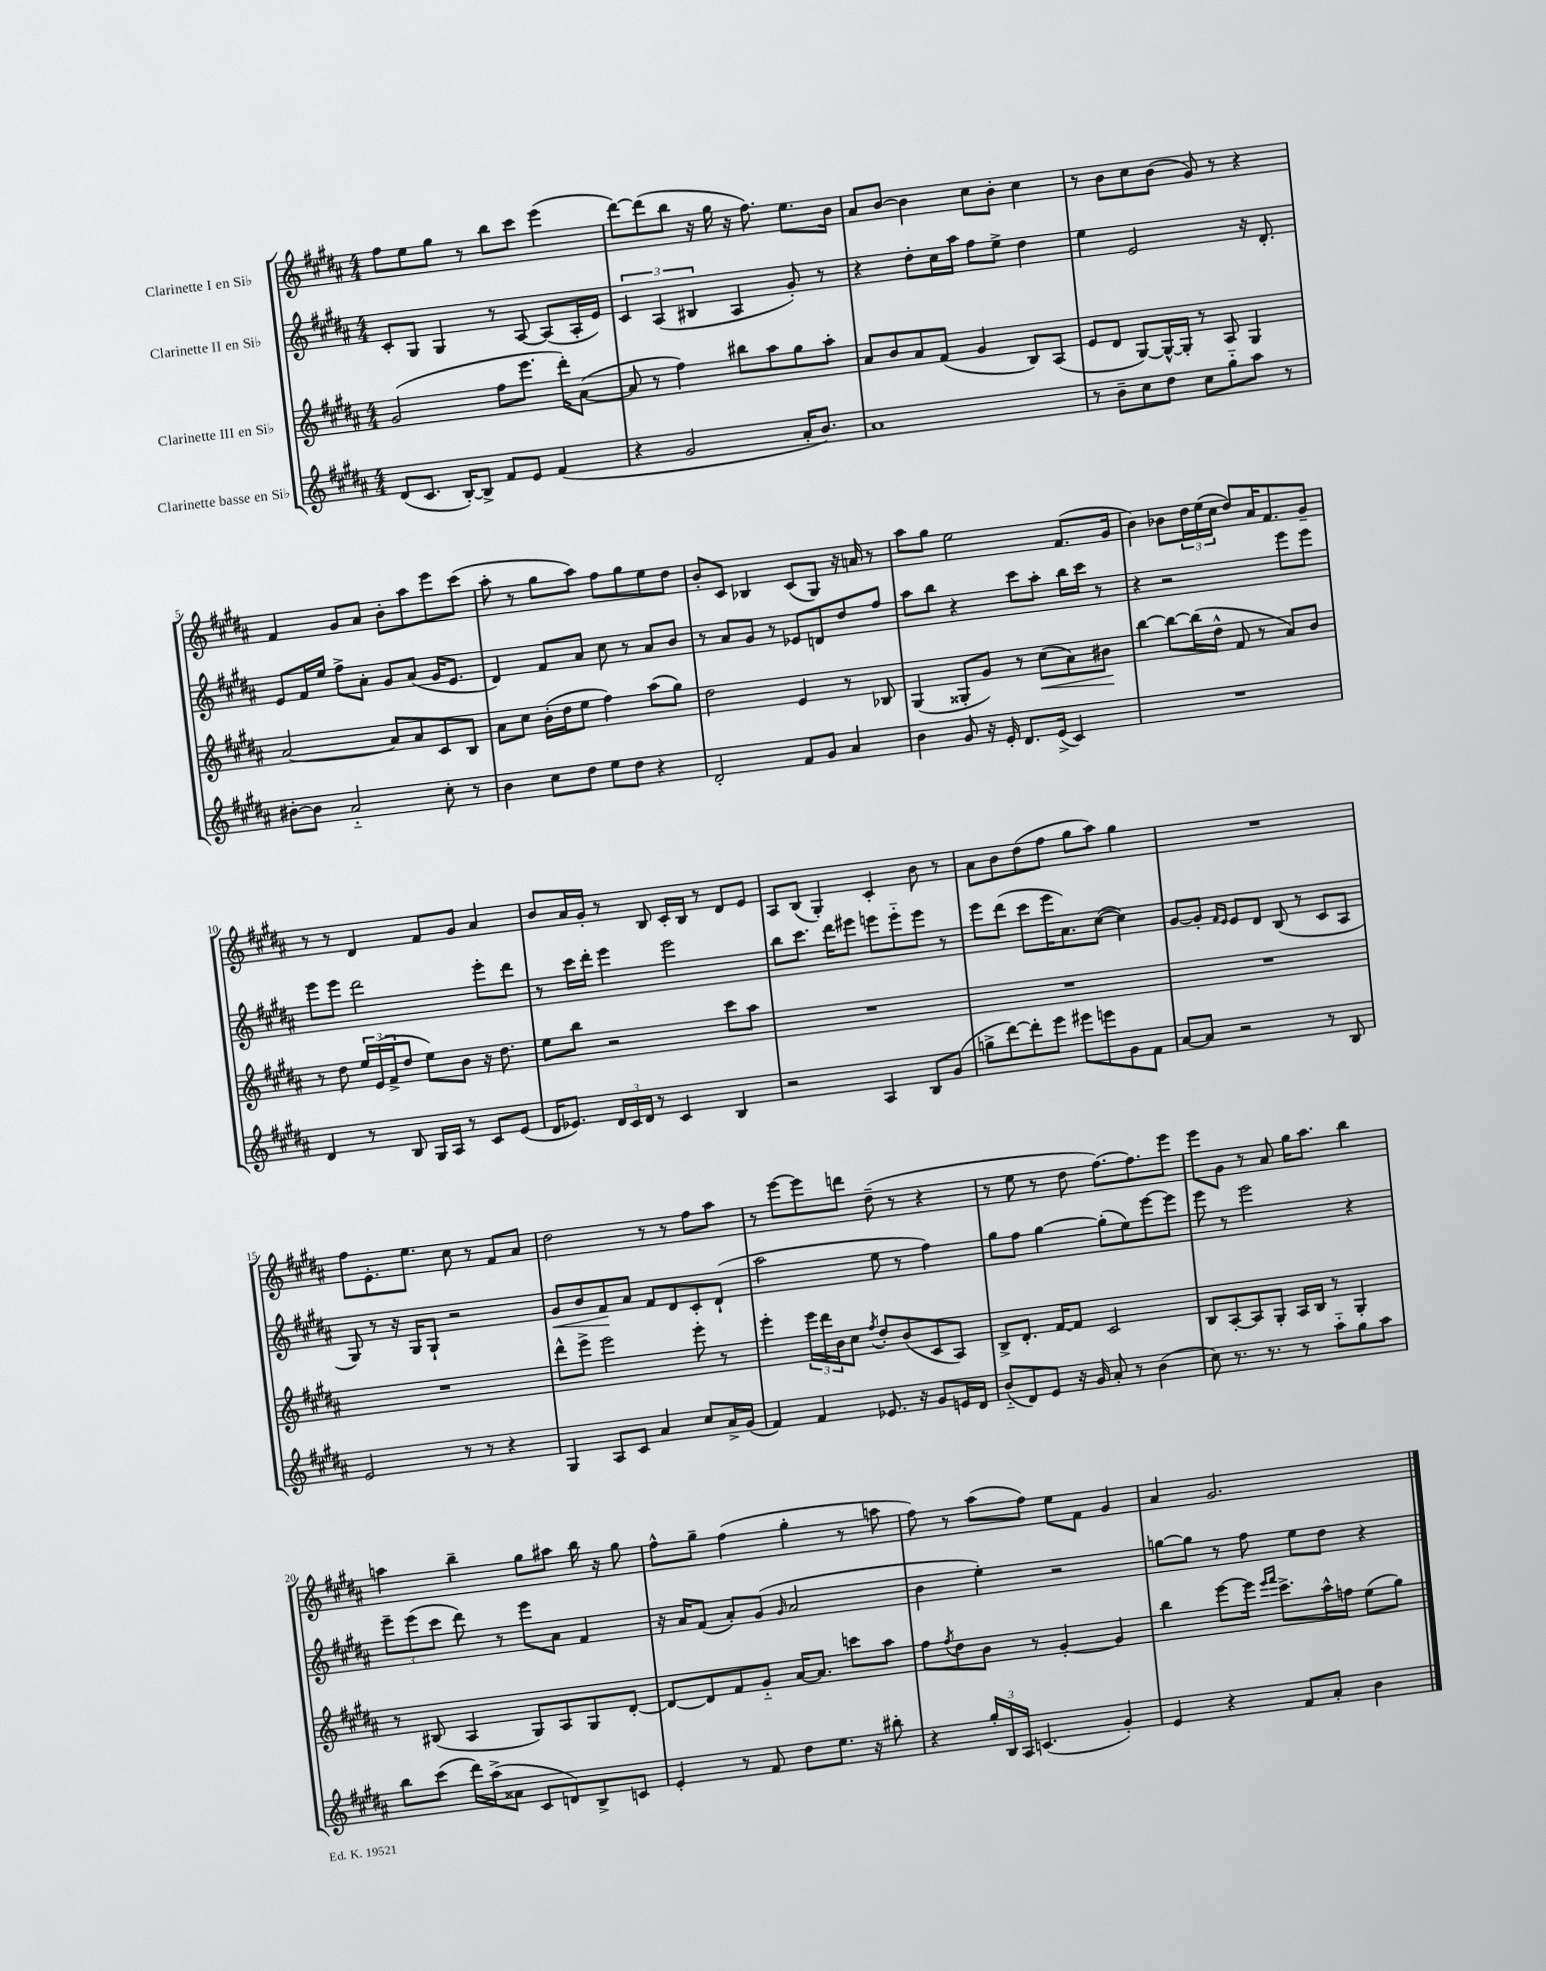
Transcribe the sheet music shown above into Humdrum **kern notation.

**kern	**kern	**kern	**kern
*staff4	*staff3	*staff2	*staff1
*clefG2	*clefG2	*clefG2	*clefG2
*k[f#c#g#d#a#]	*k[f#c#g#d#a#]	*k[f#c#g#d#a#]	*k[f#c#g#d#a#]
*M4/4	*M4/4	*M4/4	*M4/4
(8d#	(2g#	8c#'	8ff#
8.c#	.	8G#	8ee
.	.	4G#	8gg#
[16B')	.	.	.
8B^]	.	.	8r
8f#	8ff#	8r	8bb
8e	8.eee	[8A#	8ccc#
(4f#	.	(8A#]	(4eee
.	16ddd#')	.	.
.	([8a#	16A#'	.
.	.	16e)	.
=	=	=	=
4r	8a#]	6c#	[8ddd#)
.	8r	.	(8ddd#]
.	.	(6A#	.
2g#	4ff#)	.	8bb
.	.	6B#	.
.	.	.	16r
.	.	.	16gg#
.	8bb#	4A#	16r
.	.	.	8.ff#)
.	8aa#	.	.
16a#'	8gg#	8g#')	8.ee
8.b)	.	.	.
.	8aa#'	8r	.
.	.	.	16b
=	=	=	=
1a#	8a#	4r	8a#
.	8b	.	[8b
.	8a#	8dd#'	4b]
.	(8f#	16cc#	.
.	.	16aa#	.
.	4g#	8ff#	8cc#
.	.	8ee^	8b'
.	8B)	4dd#	4cc#
.	(8A#	.	.
=	=	=	=
8r	8e	4ee	8r
8b~	8d#	.	8b
8cc#	[8G#)	2e	8cc#
8dd#	16G#^^_	.	(8b
.	16G#']	.	.
8cc#	8r	.	8g#)
8gg#'~	8A#	.	8r
8aa#	4G#	16r	4r
.	.	8.d#'	.
8r	.	.	.
=	=	=	=
[8b#'	[2a#	8e	4f#
8b#]	.	16f#	.
.	.	16ee	.
2a#'~	.	8ff#^	8g#
.	.	8a#'	8a#
.	8a#]	8g#	8b'
.	8a#	(8a#	8aa#
8cc#'	8c#	16g#	8eee
.	.	8.e	.
8r	8B	.	(8ccc#
=	=	=	=
4b	8a#	4d#)	8aa#'
.	8cc#	.	8r
8cc#	(16b'	8f#	8gg#
.	16dd#	.	.
8dd#	8ee	8a#	8aa#)
8ee	4ff#)	8cc#	8ff#
8dd#	.	8r	8gg#
4r	(8aa#	8a#	8ee
.	8gg#)	8b	8dd#
=	=	=	=
2d#'	2dd#	8r	8b'
.	.	8a#	8c#
.	.	8g#	4B-
.	.	8r	.
8f#	4e	8e-	(8c#
8g#	.	8d	8G#)
4a#	8r	8dd#	16r
.	.	.	16a
.	8B-	8ff#	8r
=	=	=	=
4b	(4G#	8aa#	8aa#
.	.	8bb	8gg#
8g#	8G##'	4r	2ee
16r	8g#)	.	.
16e'	.	.	.
8.d#	8r	8ccc#	.
.	(8cc#	8aa#'	.
(16e^	.	.	.
4c#)	8a#)	16bb	(8.f#
.	.	16ccc#	.
.	8b#	8r	.
.	.	.	16g#
=	=	=	=
1r	[4bb	4r	4b)
.	8bb_	2r	8b-
.	(16bb]	.	24dd#
.	.	.	(24ee
.	16dd#^^	.	.
.	.	.	24cc#
.	8f#	.	8dd#)
.	8r	.	16a#
.	.	.	8.f#
.	8a#)	8eee	.
.	8b	8eee	8g#~
=	=	=	=
4d#	8r	8eee	8r
.	8dd#	8eee	8r
8r	24ee	2ddd#	4d#
.	(24e	.	.
.	24f#^	.	.
8B	8dd#	.	.
16G#	8ee)	.	8f#
16A#	.	.	.
8r	8b	.	8g#
8c#	16r	8eee'	4a#
.	8.dd#	.	.
(8e	.	8ddd#	.
=	=	=	=
16d#	8ee	8r	8b
8.e-)	.	.	.
.	8bb	16ccc#	16a#
.	.	16ddd#'	16g#'
24d#	2r	4eee	8r
24c#	.	.	.
24d#	.	.	.
8r	.	.	8B
4c#	.	2eee	16c#'
.	.	.	16B
.	.	.	8r
4B	8ccc#	.	8d#
.	8aa#	.	8e
=	=	=	=
2r	1r	8bb	8A#
.	.	8.ccc#	(8B
.	.	.	4G#')
.	.	16ddd#	.
.	.	8eee#	.
4A#	.	8eee	4c#'
.	.	8eee'~	.
8B	.	8eee	8b
(8g#	.	8r	8r
=	=	=	=
8gg^	1r	8eee	8a#
[8ddd#)	.	(8ddd#	8b
8ddd#']	.	8ccc#	(8dd#
8eee	.	16eee	8ff#
.	.	8.a#)	.
8eee#	.	.	8gg#
8eee	.	([8cc#	8aa#)
8g#	.	4cc#])	4gg#
8f#	.	.	.
=	=	=	=
[8a#	1r	[8g#	1r
8a#]	.	8g#']	.
.	.	16qqf#	.
.	.	16qqe	.
2r	.	8e	.
.	.	8d#	.
.	.	(8B	.
.	.	8r	.
8r	.	8c#	.
8B	.	8A#	.
=	=	=	=
2e	1r	8G#)	8ff#
.	.	8r	8.e'
.	.	16r	.
.	.	16G#	8.ee
.	.	8G#`	.
8r	.	2r	8cc#
8r	.	.	8r
4r	.	.	8f#
.	.	.	8a#
=	=	=	=
4G#	8ddd#^^	8g#	2dd#
.	8eee^	8b	.
8A#	2eee	8f#	.
8c#	.	8a#	.
4a#	.	8f#	8r
.	.	8d#	8r
8cc#	8eee'	8c#'	8ff#
16a#^	8r	(8d#`	8aa#
(16g#	.	.	.
=	=	=	=
4f#)	4eee'	2aa#	8r
.	.	.	[8eee
4f#	24eee	.	8eee]
.	24ddd#	.	.
.	24b	.	.
.	8cc#	.	8ddd
.	8qff#	.	.
8.e-	8dd#'	8ee	(8dd#~
.	(8b	8r	8r
16r	.	.	.
8g#	8c#	4ff#)	4r
16e	8A#)	.	.
16d#	.	.	.
=	=	=	=
(8b'~	8B^	8gg#	8r
8d#)	8.d#'	8ff#	8ee
8e	.	[4gg#	8r
.	[16f#	.	.
16r	8f#]	.	8dd#
16g#	.	.	.
8a#'	2c#	(8gg#']	[8.ff#)
8r	.	8ee)	.
.	.	.	8.ff#]
(4b	.	[8eee	.
.	.	8eee]	8eee
=	=	=	=
8cc#)	8B	8eee	8eee
8.r	[8A#'	8r	8g#
.	8A#]	2eee	8r
8.r	.	.	.
.	8G#'	.	8a#
8r	16A#	.	16gg#
.	16B	.	8.aa#
8aa#'~	8r	.	.
8gg#	4G#'	4r	4bb
8aa#	.	.	.
=	=	=	=
8bb	8r	12eee~	4aa
.	.	(12eee	.
(8ccc#	(8B#	.	.
.	.	12ccc#	.
16ddd#)	4A#	8ddd#)	4bb~
(16aa#^	.	.	.
8a##	.	8r	.
8c#	8G#)	8eee	8gg#
8d)	8A#	8a#	8aa#
8B^	8G#	4f#	16bb
.	.	.	16r
8c	[8d#'	.	8gg#
=	=	=	=
4e'	8d#_	16r	8ff#^^
.	.	16a#	.
.	8d#]	(8f#	8gg#~
8r	8f#	8a#')	(4ff#
8f#	8g#'~	(8g#	.
.	.	16qqg#	.
8dd#	[16a#	2a#	4gg#'
.	8.a#]	.	.
8.ee	.	.	.
.	8ccc	.	8r
16r	.	.	.
8bb#'	8aa#	.	8aa
=	=	=	=
4r	8ff#	4b	8ff#)
.	8qff#	.	.
.	8dd#	.	8r
24gg#'	8b	4ee')	(8aa#
24B	.	.	.
24A#	.	.	.
(4.c	8r	.	8ff#)
.	[4g#'	2r	8ee
.	.	.	8f#
4g#')	4g#]	.	4g#
=	=	=	=
4e	4bb	[8gg	4a#
.	.	8gg]	.
4r	[8eee	8r	2.g#
.	16eee]	8ff#	.
.	16qqeee	.	.
.	16qqfff#	.	.
.	8.ccc#^	.	.
8f#	.	8ee	.
8a#'	16aa#^^	8dd#	.
.	16ff	.	.
4b	(8ee	4r	.
.	8gg#)	.	.
==	==	==	==
*-	*-	*-	*-
